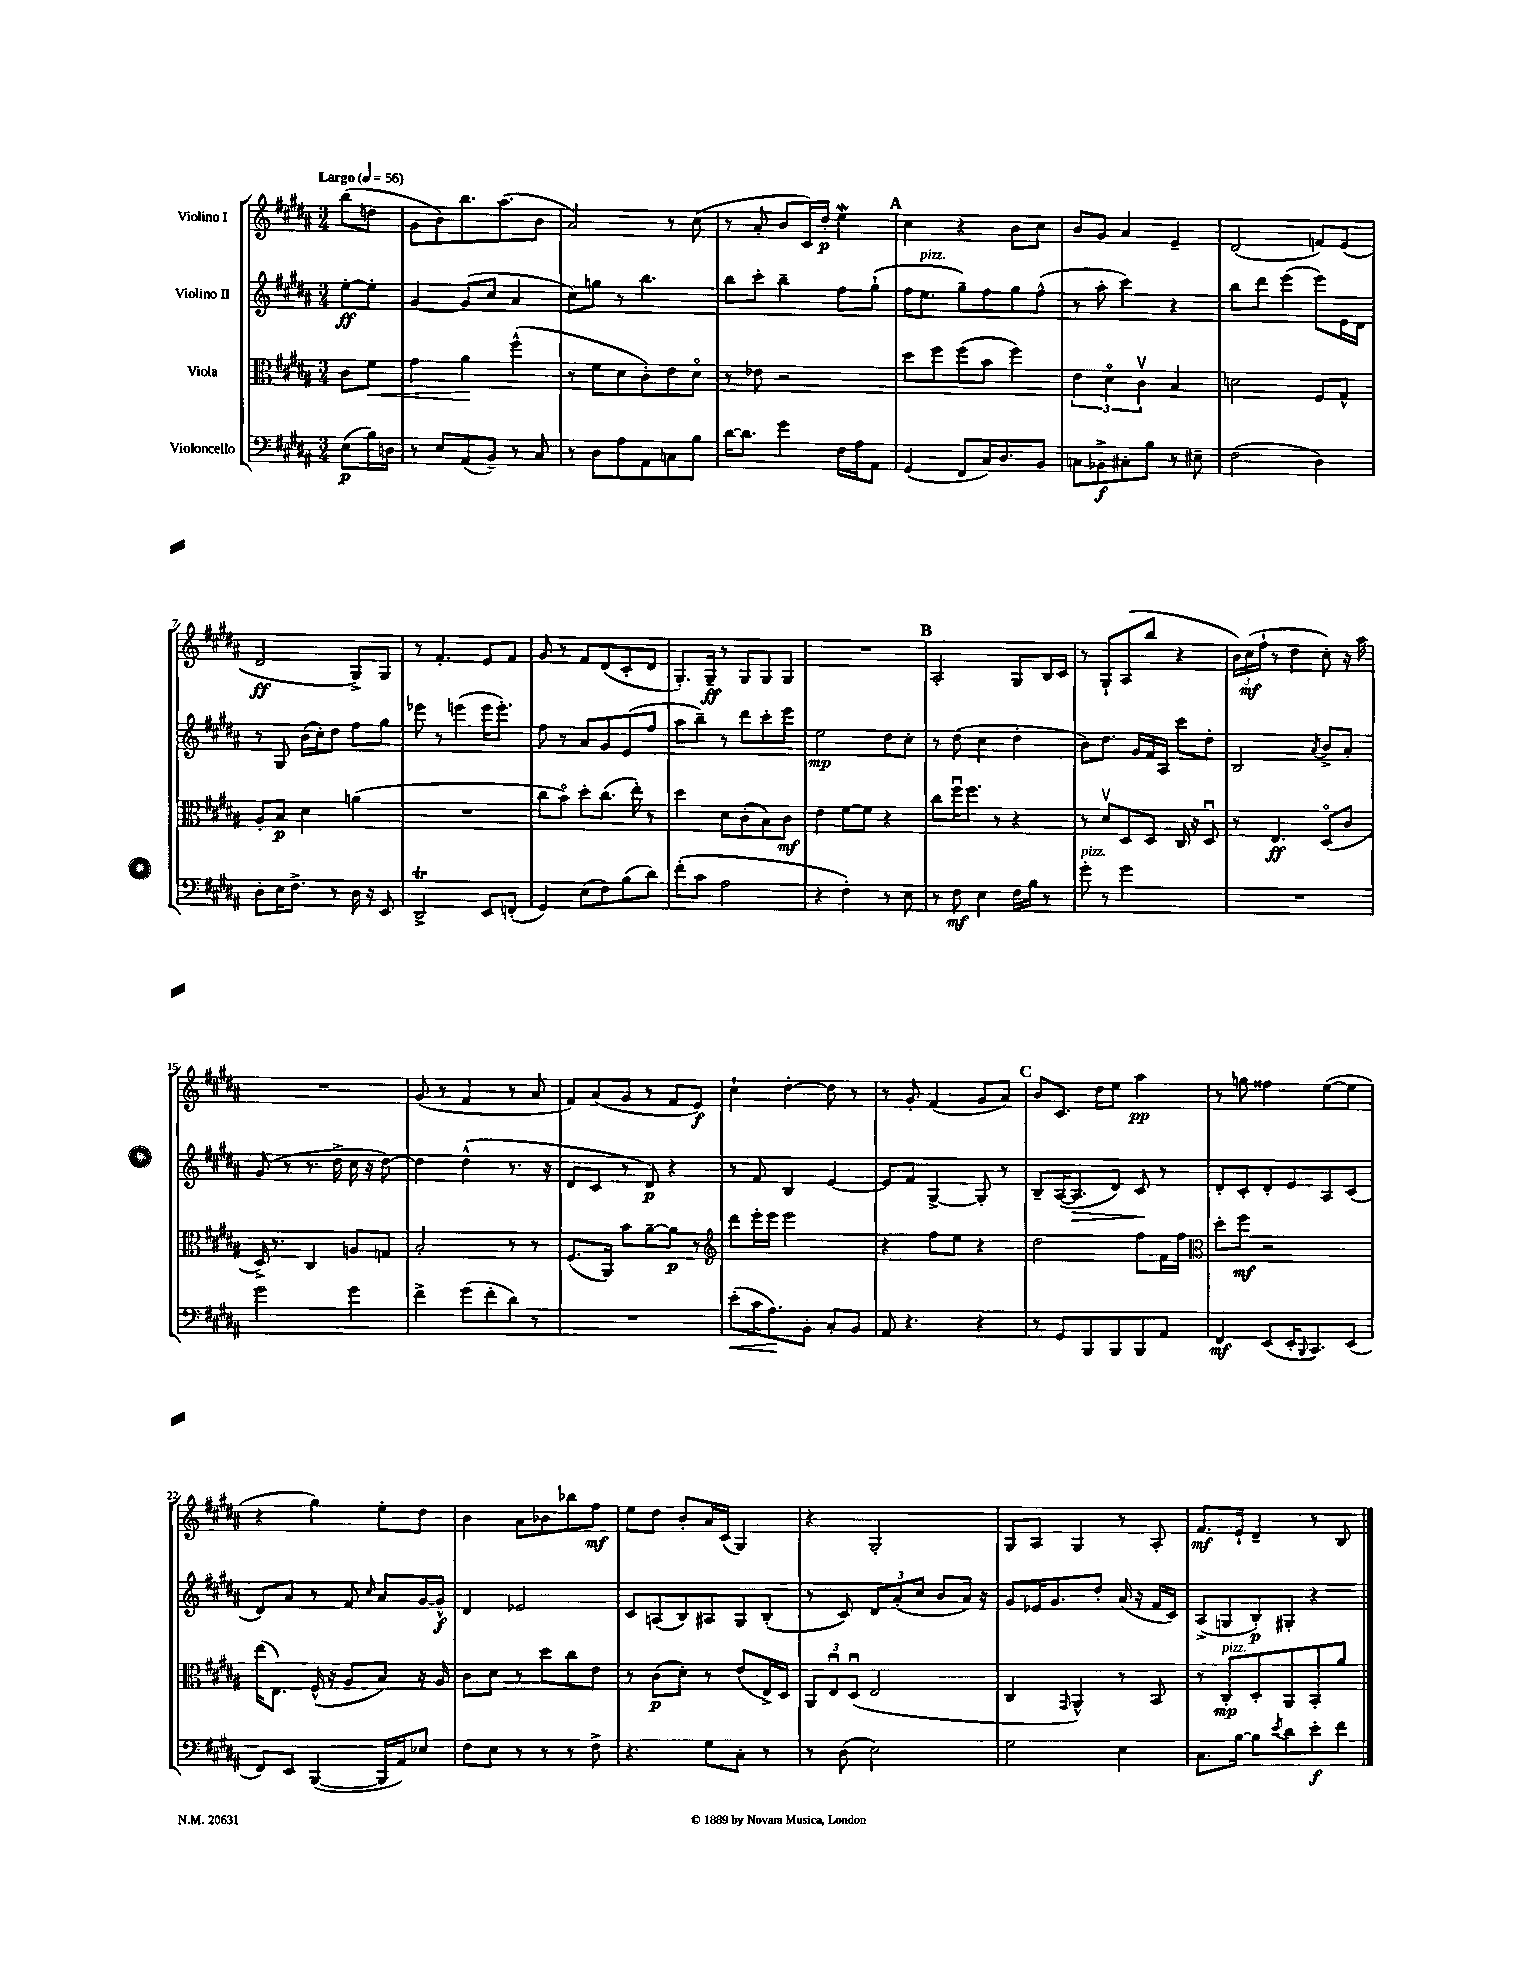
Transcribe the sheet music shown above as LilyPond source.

<<
\new StaffGroup <<
\new Staff = "s0" \with { instrumentName = "Violino I" } {
    \clef treble \key b \major \numericTimeSignature \time 3/4 \partial 4 \tempo "Largo" 4 = 56
    b''8( d''8 |
    gis'8 b'8) b''8. ais''8.( b'8 |
    ais'2) r8 cis''8( |
    r8 ais'8-. b'8 cis'16) dis''16-.\p e''4\mordent |
    \mark \markup { \bold "A" } cis''4 r4 b'8 cis''8 |
    b'8 gis'8 ais'4 e'4-- |
    dis'2( f'8) e'8( |
    dis'2\ff gis8->) gis8 |
    r8 fis'4.-. e'8 fis'8 |
    gis'8 r8 fis'8 dis'8( cis'8-. dis'8 |
    gis8.-.) gis16--\ff r8 gis8 gis8 gis8 |
    R2. |
    \mark \markup { \bold "B" } ais2-. gis8 b16 cis'16 |
    r8 gis8-! ais8( b''8 r4 |
    \tuplet 3/2 { b'16) cis''16\mf( fis''16-! } r8 dis''4 cis''8-.) r16 ais''16 |
    R2. |
    gis'8( r8 fis'4 r8 ais'8 |
    fis'8) ais'8( gis'8 r8 fis'8 e'8\f) |
    cis''4-! dis''4~-. dis''8 r8 |
    r8 gis'8-. fis'4( gis'8 ais'8) |
    \mark \markup { \bold "C" } b'8 cis'8. dis''16 e''8 ais''4\pp |
    r8 g''8 fisis''4 e''8~( e''8 |
    r4 gis''4) e''8-. dis''8 |
    b'4 ais'8 bes'8 bes''8 fis''8\mf |
    e''8 dis''8 b'8-. ais'16 cis'16( gis4) |
    r4 gis2-. |
    gis8 ais8 gis4 r8 ais8-. |
    fis'8.\mf e'16-! dis'4-- r8 b8 \bar "|." |
}
\new Staff = "s1" \with { instrumentName = "Violino II" } {
    \clef treble \key b \major \numericTimeSignature \time 3/4 \partial 4
    e''8~-.\ff e''8-. |
    gis'4~ gis'8( cis''8 ais'4 |
    cis''8) g''8 r8 b''4. |
    b''8 cis'''8-. b''4-- fis''8 gis''8-!( |
    \mark \markup { \bold "A" } fis''16 e''8.^\markup { \italic "pizz." } gis''8--) fis''8 gis''8 fis''8-^( |
    r8 ais''8-. cis'''4) r4 |
    b''8 dis'''8 e'''4( e'''8) e'16 dis'16 |
    r8 gis8 b'16( cis''16-.) dis''8 fis''8 gis''8 |
    ees'''8 r8 e'''4( e'''16 e'''8.-.) |
    fis''8 r8 ais'8 gis'8 e'8( fis''8 |
    ais''8 b''8--) r8 dis'''8 cis'''8-. e'''8 |
    e''2\mp dis''8 cis''8-. |
    \mark \markup { \bold "B" } r8 dis''8( cis''4 dis''4-. |
    b'8) dis''8. gis'16 fis'16 ais16 cis'''8 dis''8-. |
    b2 \acciaccatura { ais'8 } b'8-> ais'8-. |
    gis'8( r8 r8. dis''16-> cis''16 r16 dis''8~) |
    dis''4 dis''4-^( r8. r16 |
    dis'8 cis'8 r8 dis'8\p) r4 |
    r8 fis'8 b4 e'4~ |
    e'8 fis'8 gis4~-> gis8-. r8 |
    \mark \markup { \bold "C" } b8-- ais16~( ais8.\> dis'8) cis'8\! r8 |
    dis'8-. cis'8-. dis'8-. e'8 ais8 cis'8( |
    dis'8) ais'8 r8 fis'8 \grace { cis''16 } ais'8 gis'16~ gis'16-^\f |
    dis'4 ees'2 |
    cis'8 a8( b8) ais8 gis8 b8-.( |
    r8 cis'8) \tuplet 3/2 { dis'8 ais'8-.( cis''8 } b'8 ais'16) r16 |
    gis'8 ees'16 gis'8. dis''8-. ais'16( r16 fis'16 cis'16) |
    ais8->( g8 b8-.\p) gis8-. r4 \bar "|." |
}
\new Staff = "s2" \with { instrumentName = "Viola" } {
    \clef alto \key b \major \numericTimeSignature \time 3/4 \partial 4
    cis'8 fis'8\< |
    gis'4 ais'4\! fis''4-^( |
    r8 fis'8 dis'8 cis'8-.) e'8 dis'8\flageolet |
    r8 ees'8 r2 |
    \mark \markup { \bold "A" } dis''8 fis''8 fis''8( b'8 fis''4) |
    \tuplet 3/2 { e'4 dis'4\flageolet cis'4\upbow } b4 |
    d'2 fis8 gis8-^ |
    ais8-. b8\p dis'4 a'4( |
    R2. |
    cis''8 b'8\flageolet) dis''8-. cis''8.( e''16-.) r8 |
    dis''4 dis'8 cis'8-.( b8) cis'8\mf |
    e'4 fis'8~ fis'8 r4 |
    \mark \markup { \bold "B" } cis''8 fis''16\downbow fis''8. r8 r4 |
    r8 dis'8\upbow dis8 dis8 cis16 r16 dis8\downbow |
    r8 e4.\ff dis8\flageolet( cis'8 |
    dis16->) r8. cis4 a8 g8 |
    b2-. r8 r8 |
    fis8.( ais,16) b'8 ais'8~-- ais'8\p r8 |
    \clef treble dis'''8 e'''16-. e'''16 e'''2 |
    r4 fis''8 e''8 r4 |
    \mark \markup { \bold "C" } dis''2 fis''8 fis'16 fis''16 |
    \clef alto dis''8-. fis''8\mf r2 |
    e''16( e8.) fis16-^( r16 ais8 b8) r16 ais16 |
    cis'8 dis'8 r8 dis''8 cis''8 e'8 |
    r8 cis'8\p( dis'8-.) r8 e'8( e16->) dis16 |
    \tuplet 3/2 { ais,8 e8\downbow dis8\downbow( } e2 |
    cis4 \grace { gis,16 } ais,4-^) r8 b,8 |
    r8 cis8-.\mp^\markup { \italic "pizz." } dis8-. ais,8 b,8-. ais'8 \bar "|." |
}
\new Staff = "s3" \with { instrumentName = "Violoncello" } {
    \clef bass \key b \major \numericTimeSignature \time 3/4 \partial 4
    e8\p( b16) d16 |
    r8 e8 ais,8( b,8--) r8 cis8 |
    r8 dis8 ais8 ais,8 c8 b8 |
    dis'16~ dis'8. gis'4 fis16 ais16 ais,8 |
    \mark \markup { \bold "A" } gis,4( fis,8 cis16) dis8. b,8 |
    c8 bes,8->\f cis8-. b8 r8 eis8-- |
    fis2( dis4) |
    dis8-. e16 fis8.-> r8 dis16 r16 e,8 |
    dis,2->\trill e,8 f,8-.( |
    gis,4) e8( fis8) b8( dis'8) |
    fis'8-.( cis'8 ais2 |
    r4 fis4-.) r8 e8 |
    \mark \markup { \bold "B" } r8 fis8\mf e4 fis16 b16 r8 |
    gis'8-.^\markup { \italic "pizz." } r8 gis'2 |
    R2. |
    gis'2 gis'4 |
    fis'4-> gis'8( fis'8-. dis'8) r8 |
    R2. |
    e'8-.\<( cis'16 ais8.\!) b,8-. cis8-. b,8 |
    ais,8 r4. r4 |
    \mark \markup { \bold "C" } r8 gis,8 b,,8 b,,8 b,,8 ais,8 |
    fis,4\mf e,8( e,16-. \appoggiatura { b,,8 } cis,8.) e,8( |
    fis,8) e,8 b,,4~( b,,16 ais,16) ees8 |
    fis8 e8 r8 r8 r8 fis8-> |
    r4. gis8 cis8-. r8 |
    r8 dis8( e2) |
    gis2 e4 |
    cis8. b16~ b8 \acciaccatura { e'8 } dis'8 e'8-.\f fis'8 \bar "|." |
}
>>
>>
